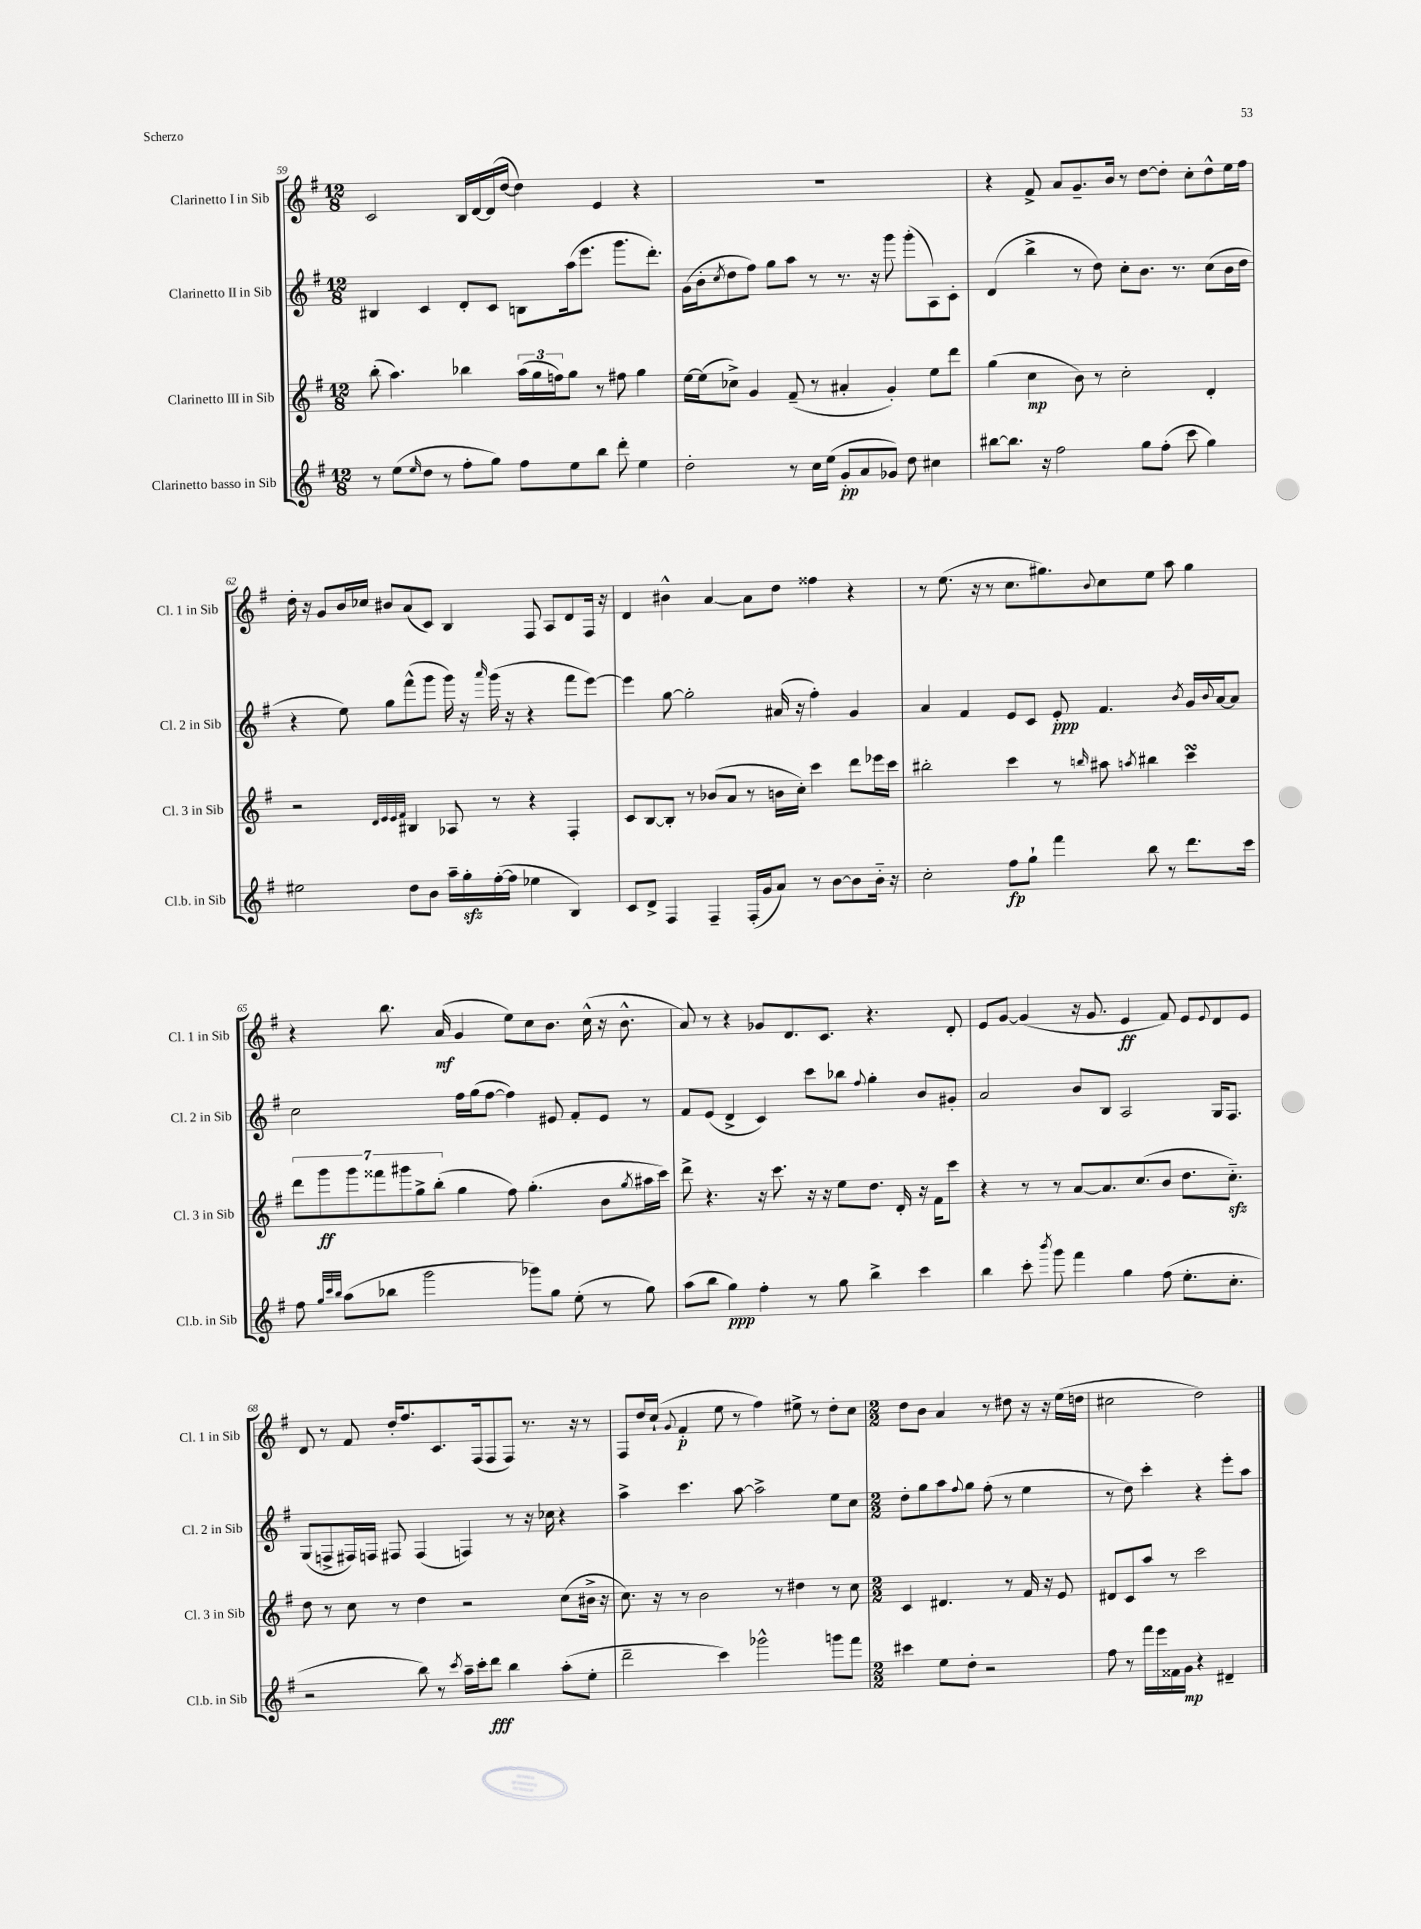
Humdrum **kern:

**kern	**kern	**kern	**kern
*staff4	*staff3	*staff2	*staff1
*clefG2	*clefG2	*clefG2	*clefG2
*k[f#]	*k[f#]	*k[f#]	*k[f#]
*M12/8	*M12/8	*M12/8	*M12/8
8r	(8bb'\	4B#/	2c/
(8ee\L	4.aa\)	.	.
16qqee/	.	.	.
8dd\J	.	4c/	.
8r	.	.	.
8ff#'\L	4bb-\	8d'/L	16B/LL
.	.	.	[16d/
8gg\J)	.	8c/J	(16d/]
.	.	.	[16dd/JJ
8ff#\L	(24aa\LL	8B\L	4dd\])
.	24gg\	.	.
.	24ff\J)	.	.
8ee\	8gg\J	(16aa\k	.
.	.	8.eee\J	.
8bb\J	8r	.	4e/
8ddd'\	8ff#\	8.ggg\L	.
4ee\	4gg\	.	4r
.	.	8.ddd'\J)	.
=	=	=	=
2dd'\	[16ee\LL	(16g\LL	1.r
.	(16ee\]J	16b'\J	.
.	.	8qcc/	.
.	8cc-^\J)	8dd\	.
.	4g/	8ff#\J)	.
.	.	8gg\L	.
8r	(8f#~/	8aa\J	.
16cc\LL	8r	8r	.
(16ee\JJ	.	.	.
8g'/L	4a#'/	8.r	.
8a/	.	.	.
.	.	16r	.
8g-/J)	4g'/)	8ggg\	.
8dd\	.	(8ggg'\L	.
4cc#\	8ee\L	8A\)	.
.	8ddd\J	8c'\J	.
=	=	=	=
[8bb#\L	(4gg\	(4d/	4r
8.bb#\]J	.	.	.
.	4cc\	4bb^\	8f#^/
16r	.	.	.
2ff#\	.	.	8a/L
.	8b\)	8r	8.g~/
.	8r	8dd\)	.
.	.	.	16b/Jk
.	2cc'\	8cc'\L	8r
8gg\L	.	8.b\J	[8dd\L
(8ff#'\J	.	.	8dd'\]J
.	.	8.r	.
8ccc\	.	.	8cc'\L
4gg\)	4d'/	(8cc\L	8dd^^\
.	.	16b\L	16ee\L
.	.	16dd\JJ	16ff#\JJ
=	=	=	=
2ee#\	2r	4r	16dd'\
.	.	.	16r
.	.	.	8g/L
.	.	8ee\)	16b/L
.	.	.	16cc-/JJ
.	.	8gg\L	8b#/L
.	32qqd/LLL	.	.
.	32qqe/	.	.
.	32qqe/	.	.
.	32qqf#/JJJ	.	.
8dd\L	4B#/	(8fff#^^\	(8a/
8b\J	.	8ggg\J	8c/J)
16aa~\LL	8A-/	16ggg\)	4B/
16gg'\	.	16r	.
.	.	16qqaaa/	.
([16ff#'\	8r	(16ggg\	.
16ff#\]JJ	.	16r	.
4ee-\	4r	4r	8F#/
.	.	.	8A/L
4B/)	4F#'/	8fff#\L	8d/
.	.	[8eee\J)	16F#/Jk
.	.	.	16r
=	=	=	=
8c/L	8c/L	4eee\]	4d/
8d^/J	[8B/	.	.
4F#/	8B'/]J	[8gg\	4b#^^\
.	8r	2gg'\]	.
4F#~/	(8b-/L	.	[4a/
.	8a/J	.	.
(16F#'/LL	8r	.	8a\]L
16g/J	.	.	.
8a/J)	16b\LL	(16a#/	8dd\J
.	16cc'\JJ)	16r	.
8r	4ccc\	4ff#'\)	4ff##\
[8b\L	.	.	.
8b\]	8ddd\L	4g/	4r
16b'~\Jk	16eee-\L	.	.
16r	16ccc\JJ	.	.
=	=	=	=
2cc'\	2bb#'\	4a/	8r
.	.	.	(8.ee\
.	.	4f#/	.
.	.	.	16r
.	.	.	8r
8ff#\L	4ccc\	8e/L	8.cc\L
8gg`\J	.	8c/J	.
.	.	.	8.gg#\)
4fff#\	8r	8e'/	.
.	16qqbb/	.	8qqb/
.	8aa#\	4.f#/	8cc\
.	8qaa/	.	.
8bb\	4bb#\	.	8ee\J
8r	.	.	8aa\
.	.	8qb/	.
8.ddd\L	4ccc\	16g/LL	4gg#\
.	.	8qqb/	.
.	.	[16a/J	.
.	.	8a/]J	.
16ccc\Jk	.	.	.
=	=	=	=
8ff#\	14ddd\L	2cc\	4r
.	14ggg\	.	.
32qqgg/LLL	.	.	.
32qqccc/	.	.	.
32qqbb/JJJ	.	.	.
(8aa\L	.	.	.
.	14ggg\	.	.
.	14fff##\	.	.
8bb-\J	.	.	8.bb\
.	14ggg#\	.	.
.	14gg^\	.	.
2ggg\	.	.	.
.	(14bb'\J	.	.
.	.	.	(16a/
.	4gg\	16ff#\LL	4g/
.	.	(16gg\J	.
.	.	[8ff#\J	.
.	8ff#\)	4ff#\])	8ee\L)
8ggg-\L)	(4.gg'\	.	8cc\
8gg\J	.	8e#/	8.b\J
(8ee'\	.	8f#'/L	.
.	.	.	(16cc^^\
8r	8b\L	8e#/J	16r
.	.	.	8.b^^\
.	8qgg/	.	.
8gg\)	16aa#\L	8r	.
.	16ccc\JJ)	.	.
=	=	=	=
(8aa\L	8ddd^\	8f#/L	8a/)
8bb\J	4.r	(8e/J	8r
4gg\)	.	4d^/	4r
4ff#'\	16r	4c/)	8g-/L
.	8.ccc\	.	.
.	.	.	8.d/
8r	16r	8ccc\L	.
.	16r	.	8.c/J
8gg\	8ee\L	8bb-\J	.
.	.	8qqff#/	.
4bb^\	8.dd\J	4gg'\	4.r
.	16d'/	.	.
4ccc\	16r	8b/L	.
.	16f#\LK	.	.
.	8ccc\J	8g#'/J	8d'/
=	=	=	=
4bb\	4r	2a/	8e/L
.	.	.	[8g/J
8ccc'\	8r	.	(4g/]
8qbbb/	.	.	.
8ggg\	8r	.	.
4fff#\	[8a/L	8b/L	16r
.	.	.	8.g/
.	8.a/]	8B/J	.
4gg\	.	2A/	4e/
.	(8.cc/	.	.
(8ff#\	8b/J	.	8f#/)
8.ee'\L	8.dd\L	.	8e/L
.	.	.	8qqe/
.	.	16G/LK	8d/
8.cc'\J	8.cc'~\J)	8.F#/J	.
.	.	.	8e/J
=	=	=	=
2r	8dd\	(8G/L	8d/
.	8r	8F^/	8r
.	8cc\	16F#/L)	8f#/
.	.	16F/JJ	.
.	8r	8F#/	16dd'/LK
.	.	.	8.ff#/
8bb\)	4dd\	(4F#/	.
8r	.	.	8.c/
8qccc/	.	.	.
16aa~\LL	2r	4F/)	.
16ccc'\J	.	.	(16F#/k
8ddd\J	.	.	8F#/
4bb\	.	8r	8F#/J)
.	.	16r	8.r
.	.	16cc-\	.
(8aa'\L	(8cc\L	4r	.
.	.	.	16r
8ee'\J	16b#^\Jk	.	8r
.	16r	.	.
=	=	=	=
2ddd~\	8.cc\)	4aa^\	8F#/L
.	.	.	16dd/L
.	16r	.	(16cc`/JJ
.	.	.	8qqg/
.	8r	4.ccc\	4f#'/
.	2b\	.	.
4ccc\)	.	.	8ee\
.	.	[8aa\	8r
2ggg-^^\	.	2aa^\]	4ff#\)
.	8r	.	.
.	4dd#\	.	8ee#^\
.	.	.	8r
8ggg\L	8r	8ee\L	8dd'\L
8fff#\J	8cc\	8cc\J	8cc\J
=	=	=	=
*M2/2	*M2/2	*M2/2	*M2/2
4ccc#\	4c/	8dd'\L	8dd\L
.	.	8gg\	8b\J
8ee\L	4.d#/	8aa\	4a/
.	.	8qqff#/	.
8dd'\J	.	8gg\J	.
2r	.	(8ff#'\	8r
.	8r	8r	8dd#\
.	16f#/	4ee\	16r
.	16r	.	16r
.	8e/	.	(16ee\LL
.	.	.	16dd\JJ
=	=	=	=
8ff#\	8d#/L	8r	2cc#\
8r	8c/	8dd\)	.
16fff#\LL	8aa/J	4ccc'\	.
16eee\	.	.	.
16f##\	8r	.	.
16g\JJ	.	.	.
4r	2ccc\	4r	2dd\)
4d#~/	.	8eee'\L	.
.	.	8aa\J	.
==	==	==	==
*-	*-	*-	*-
